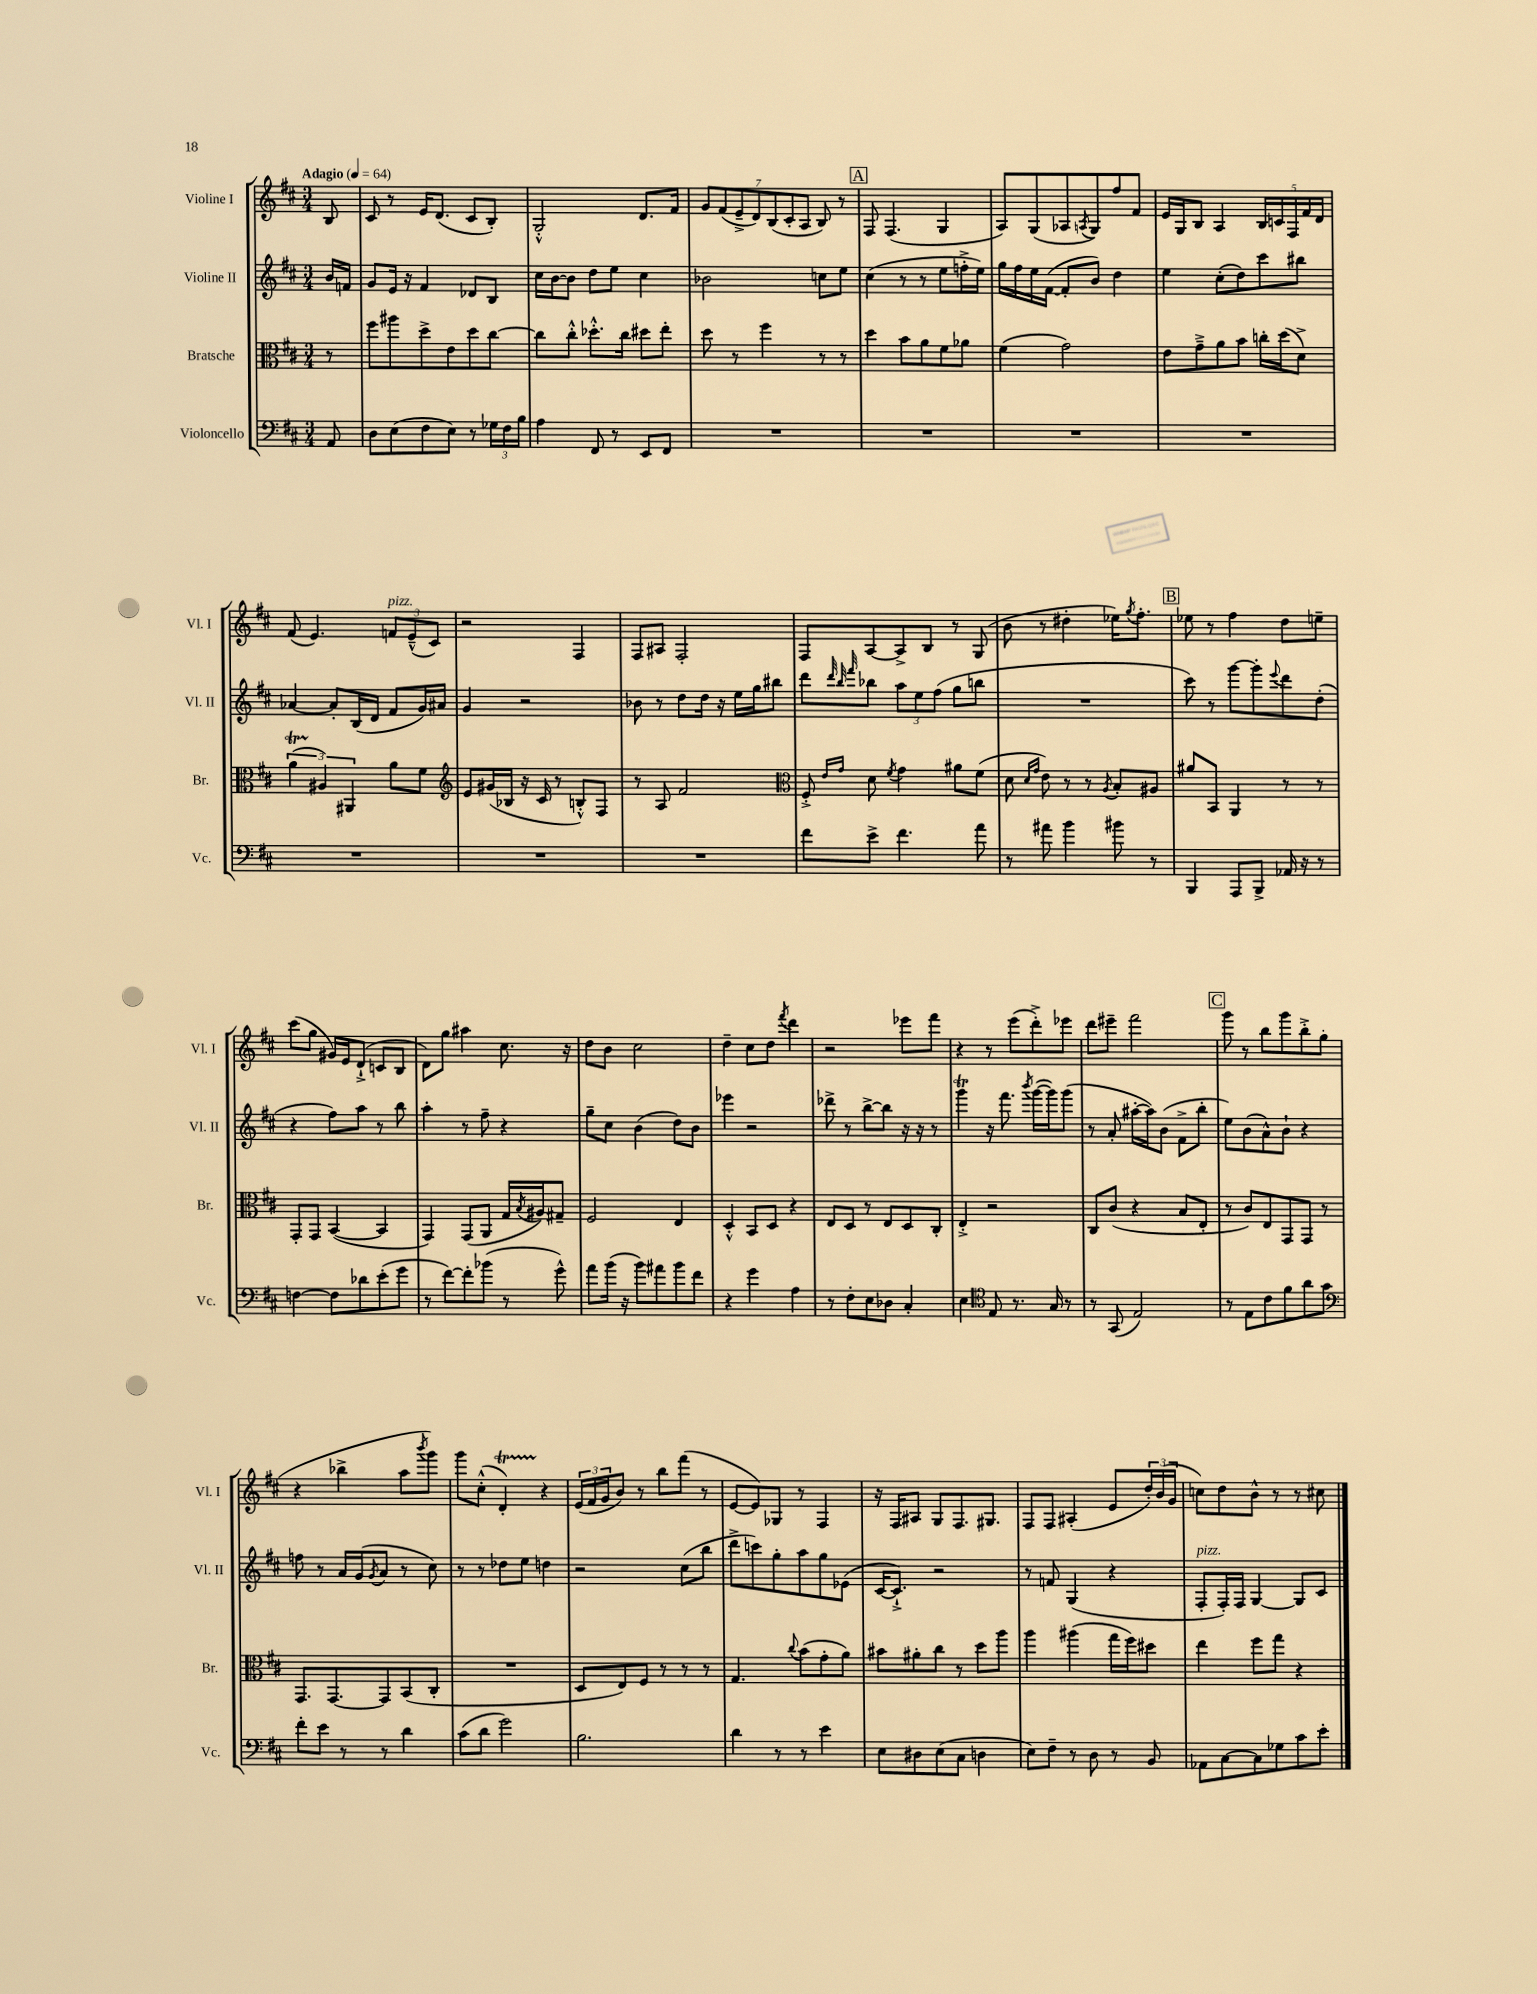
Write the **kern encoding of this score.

**kern	**kern	**kern	**kern
*staff4	*staff3	*staff2	*staff1
*clefF4	*clefC3	*clefG2	*clefG2
*k[f#c#]	*k[f#c#]	*k[f#c#]	*k[f#c#]
*M3/4	*M3/4	*M3/4	*M3/4
*MM64	*MM64	*MM64	*MM64
8AA/	8r	16b/LL	8B/
.	.	16f/JJ	.
=	=	=	=
8D\L	8ff#\L	8g/L	8c#/
(8E\	8aa#\	16e/Jk	8r
.	.	16r	.
8F#\	8dd^\	4f#/	16e/LK
.	.	.	(8.d/J
8E\J)	8e\	.	.
8r	8dd\	8d-/L	8c#/L
24G-\LL	[8cc#\J	8B/J	8B'/J)
24F#\	.	.	.
24B\JJ	.	.	.
=	=	=	=
4A\	8cc#\]L	16cc#\LL	2G'^^/
.	.	[16b\J	.
.	8cc#'^^\J	8b\]J	.
8FF#/	8.dd-'^^\L	8dd\L	.
8r	.	8ee\J	.
.	16cc#\Jk	.	.
8EE/L	8dd#\L	4cc#\	8.d/L
8FF#/J	8ee'\J	.	.
.	.	.	16f#/Jk
=	=	=	=
2.r	8dd\	2b-\	14g/L
.	.	.	(14f#/
.	8r	.	.
.	.	.	14e~^/
.	.	.	14d/)
.	4ff#\	.	.
.	.	.	(14B/
.	.	.	14c#'/
.	.	.	14A/J
.	8r	8cc\L	8B/)
.	8r	8ee\J	8r
=	=	=	=
2.r	4dd\	(4cc#\	8F#/
.	.	.	(4.F#/
.	8b\L	8r	.
.	8a\	8r	.
.	8f#\	8ee\L	4G/
.	8a-\J	16ff'^\L	.
.	.	16ee\JJ)	.
=	=	=	=
2.r	(4f#\	16gg\LL	8A/L)
.	.	16ff#\	.
.	.	16ee\	(8G/
.	.	([16f#\JJ	.
.	2g\)	8f#'/]L	8A-/
.	.	.	8qA/
.	.	8b/J)	8G/)
.	.	4dd\	8ff#/
.	.	.	8f#/J
=	=	=	=
2.r	8e\L	4ee\	16e/LL
.	.	.	16G/J
.	8g~^\	.	8B/J
.	8a\	(8cc#'\L	4A/
.	8b\J	8dd\)	.
.	16cc'\LL	8ccc#\	20B/LL
.	.	.	20c/
.	(16dd\J	.	.
.	.	.	20F#/
.	8d^\J)	8bb#\J	.
.	.	.	20f#/
.	.	.	20d/JJ
=	=	=	=
2.r	(6a\	[4a-/	(8f#/
.	.	.	4.e/)
.	6A#/)	.	.
.	.	8a-'/]L	.
.	6AA#/	.	.
.	.	(16B/L	.
.	.	16d/JJ	.
.	8a\L	8f#/L	12f/L
.	.	.	(12e~^^/
.	8f#\J	16g/L)	.
.	.	.	12c#/J)
.	.	16a#/JJ	.
=	=	=	=
*	*clefG2	*	*
2.r	8e/L	4g/	2r
.	(16g#/L	.	.
.	16B-/JJ	.	.
.	16r	2r	.
.	16c#/	.	.
.	8r	.	.
.	8B'^^/L)	.	4F#/
.	8F#/J	.	.
=	=	=	=
2.r	8r	8b-\	8F#/L
.	8A/	8r	8A#/J
.	2f#/	8dd\L	2F#'/
.	.	16dd\Jk	.
.	.	16r	.
.	.	16ee\LL	.
.	.	16gg\J	.
.	.	8bb#\J	.
=	=	=	=
*	*clefC3	*	*
8f#\L	8F#'^/	8ddd\L	8F#/L
.	.	32qqddd/	.
.	16qqe/LL	32qqbb/	.
.	16qqg/JJ	32qqfff#/	.
8e^\J	8d\	8bb-\J	[8A/
.	8qf#/	.	.
4.f#\	4g\	12aa\L	8A^/]
.	.	12ee\	.
.	.	.	8B/J
.	.	(12ff#\J	.
.	8a#\L	8gg\L	8r
8a\	(8f#\J	8bb\J	(8G/
=	=	=	=
8r	8d\	2.r	8b\
.	16qqd/LL	.	.
.	16qqg/JJ	.	.
8a#\	8e\)	.	8r
4b\	8r	.	4dd#'\
.	8r	.	.
.	8qA/	.	.
8b#\	8B'/L	.	16ee-\LK)
.	.	.	8qgg/
.	.	.	8.ff#'\J
8r	8A#/J	.	.
=	=	=	=
4BBB/	8a#/L	8ccc#\)	8ee-\
.	8BB/J	8r	8r
8AAA/L	4AA/	[8ggg\L	4ff#\
8BBB^/J	.	8ggg'\]	.
.	.	8qqeee/	.
16AA-/	8r	8ddd\	8dd\L
16r	.	.	.
8r	8r	(8dd'\J	8ee~\J
=	=	=	=
[4F\	8GG'/L	4r	(8ccc#\L
.	8GG/J	.	8gg\J
8F\]L	([4BB/	8ff#\L)	16g#/LL)
.	.	.	16e/J
8d-\	.	8aa\J	(8d`^/J
(8e'\	4BB/]	8r	8c/L
8g\J	.	8bb\	8B/J
=	=	=	=
8r	4GG/)	4aa'\	8d\L)
[8f#\L)	.	.	8gg\J
8f#'\]	(8GG/L	8r	4aa#\
(8b-\J	8AA/J	8ff#~\	.
8r	16G/LL	4r	8.cc#\
.	8qB/	.	.
.	16A#/J)	.	.
8g^^\)	8G#~/J	.	.
.	.	.	16r
=	=	=	=
8a\L	2F#/	8gg~\L	8dd\L
(16b\Jk	.	8cc#\J	8b\J
16r	.	.	.
8b\L)	.	(4b\	2cc#\
8a#\	.	.	.
8b\	4E/	8dd\L)	.
8f#\J	.	8b\J	.
=	=	=	=
4r	4D'^^/	4eee-\	4dd~\
4g\	8BB/L	2r	8cc#\L
.	8D/J	.	8dd\J
.	.	.	8qfff#/
4A\	4r	.	4ddd\
=	=	=	=
8r	8E/L	8ddd-^\	2r
8F#'\L	8D/J	8r	.
8E\	8r	[8bb^\L	.
8D-\J	8E/L	8bb\]J	.
4C#'/	8D/	16r	8eee-\L
.	.	16r	.
.	8C#'/J	8r	8fff#\J
=	=	=	=
4E\	4E'^/	4ggg\	4r
*clefC4	*	*	*
8E/	2r	16r	8r
.	.	8.fff#\	.
8.r	.	.	(8eee\L
.	.	8qbbb/	.
.	.	([16ggg\LL	8ddd'^\)
16G/	.	16ggg\]J)	.
8r	.	(8ggg\J	8eee-\J
=	=	=	=
8r	8C#/L	8r	8ddd\L
(8GG/	(8c#/J	8a'/	8eee#~\J
2E/)	4r	[16aa#'\LL	2fff#\
.	.	16aa#\]J)	.
.	.	(8b\J	.
.	8B/L	8f#^\L	.
.	8E'/J	8bb'\J	.
=	=	=	=
8r	8r	8ee\L)	8ggg\
8E\L	8c#/L)	(8b\	8r
8c#\	8E/	8a^^\)	8bb\L
8f#\	8GG/	8b`\J	8ggg\
8a\	8GG/J	4r	8bb'^\
8g\J	8r	.	(8gg\J
=	=	=	=
*clefF4	*	*	*
8f#'\L	8.GG/L	8ff\	4r
8e\J	.	8r	.
.	[8.GG/	.	.
8r	.	16a/LL	4bb-^\
.	.	(16g/J	.
.	.	8qg/	.
8r	8GG/]	8a/J	.
4d\	(8BB/	8r	8aa\L
.	.	.	8qbbb/
.	8C#'/J	8cc#\)	8ggg\J)
=	=	=	=
(8c#\L	2.r	8r	8ggg\L
8d\J	.	8r	(8cc#'^^\J
2g\)	.	8dd-\L	4d'/)
.	.	8ee\J	.
.	.	4dd\	4r
=	=	=	=
2.B\	8D/L	2r	(24e/LL
.	.	.	24f#/
.	.	.	24g/J
.	8E/)	.	8b/J)
.	8F#/J	.	8r
.	8r	.	8bb\L
.	8r	(8cc#\L	(8fff#\J
.	8r	8bb\J	8r
=	=	=	=
4d\	4.G/	8ddd^\L	[8e/L
.	.	8ccc\)	8e/])
8r	.	8gg'\	8G-/J
.	8qqcc#/	.	.
8r	(8b\L	8aa\	8r
4e\	8g'\	8gg\	4F#/
.	8a\J)	(8e-\J	.
=	=	=	=
8E\L	8b#\L	[16c#/LK	16r
.	.	8.c#`^/]J)	16F#/LK
8D#\	8a#'\	.	8A#/J
(8E\	8cc#\J	2r	8G/L
8C#\J	8r	.	8.F#/
4D\	8dd\L	.	.
.	.	.	8.G#/J
.	8aa\J	.	.
=	=	=	=
8E\L)	4aa\	8r	8F#/L
8F#~\J	.	8f/	8F#/J
8r	(4aa#\	(4G/	(4A#'/
8D\	.	.	.
8r	16gg\LL	4r	8e/L
.	16ff#\J)	.	.
8BB/	8dd#\J	.	24dd'/L)
.	.	.	(24b/
.	.	.	24g/JJ
=	=	=	=
8AA-\L	4ee\	8F#'/L	8cc\L)
[8C#\	.	16F#'/L)	8dd\
.	.	16F#/JJ	.
8C#\]	8ff#\L	[4G/	8b^^\J
8G-\	8gg\J	.	8r
8c#\	4r	8G/]L	8r
8e'\J	.	8c#/J	8cc#\
==	==	==	==
*-	*-	*-	*-
